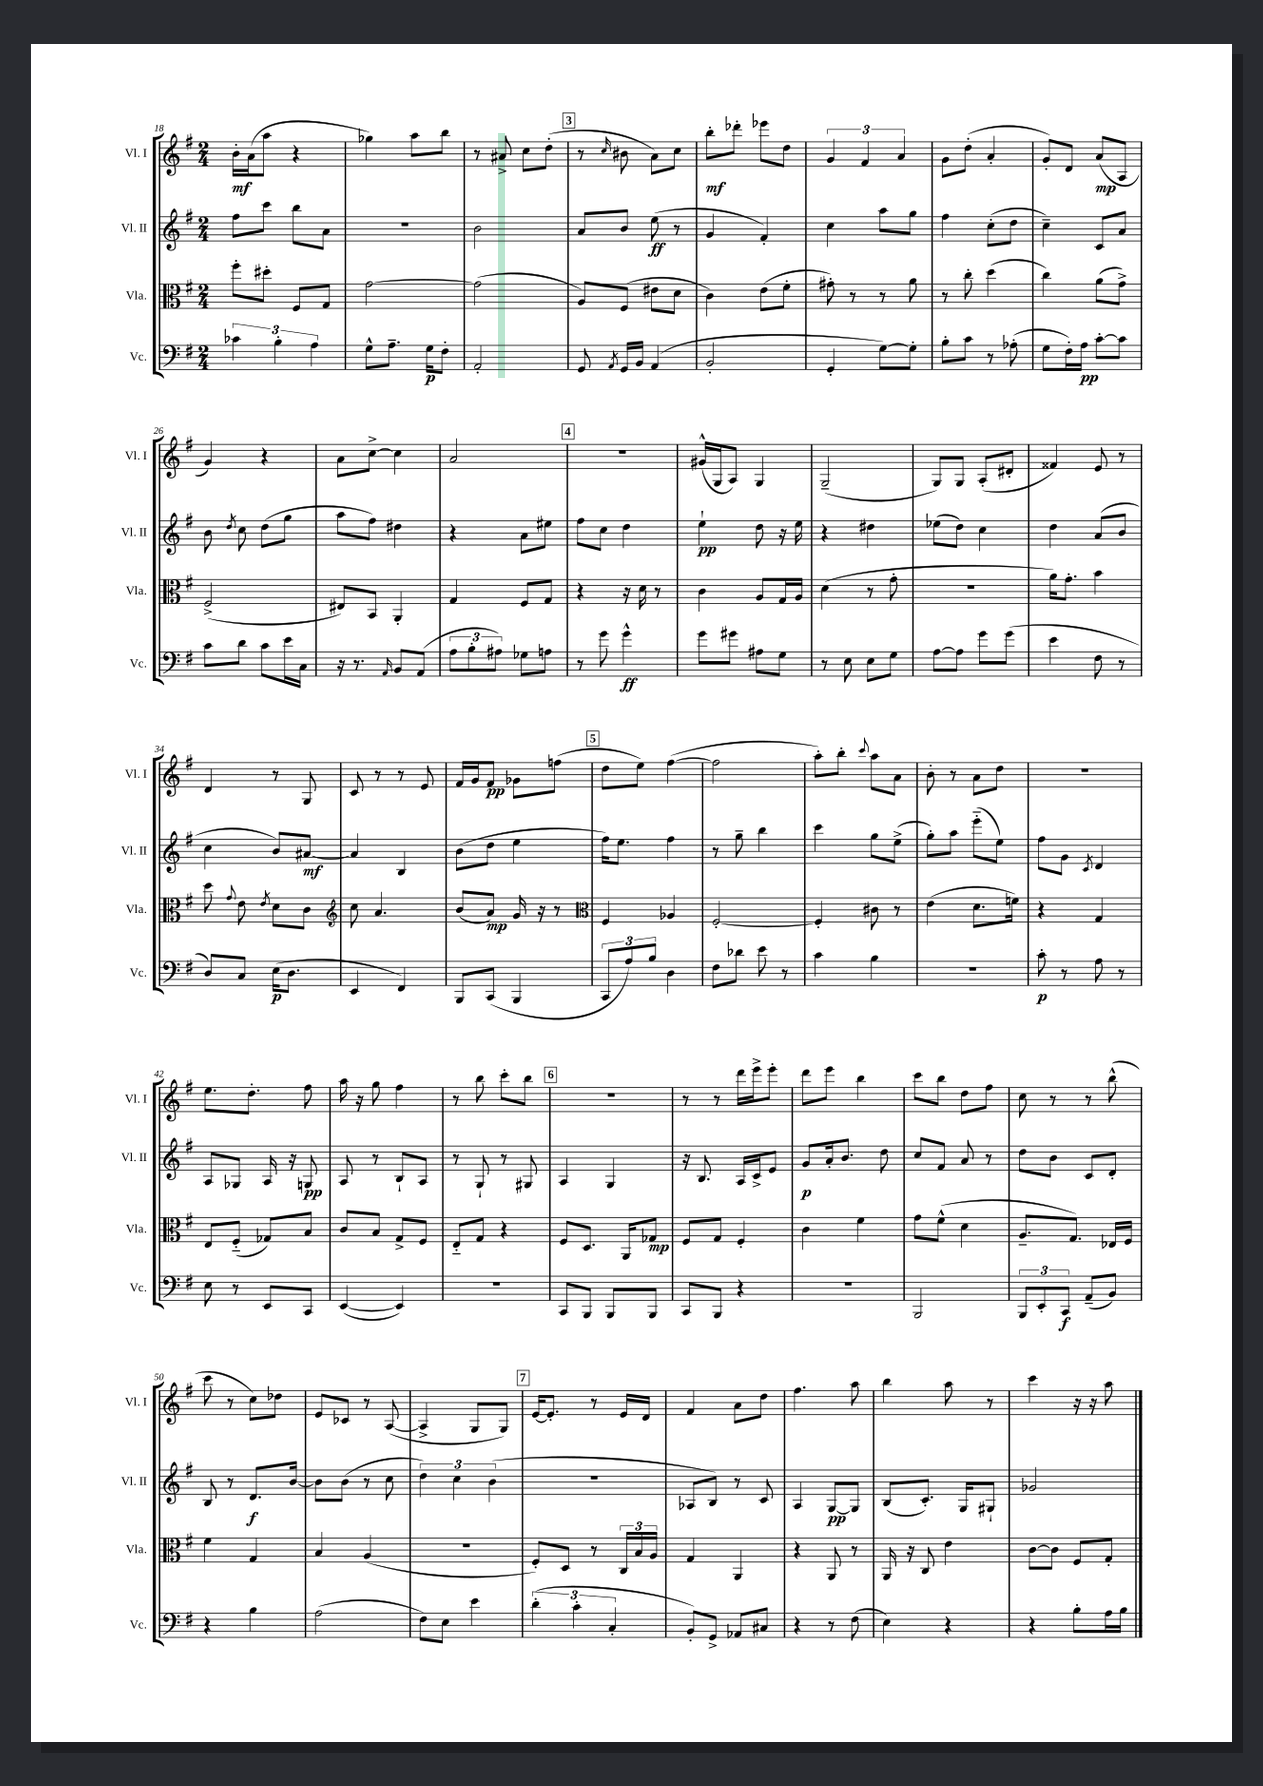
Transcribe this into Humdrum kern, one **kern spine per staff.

**kern	**kern	**kern	**kern
*staff4	*staff3	*staff2	*staff1
*clefF4	*clefC3	*clefG2	*clefG2
*k[f#]	*k[f#]	*k[f#]	*k[f#]
*M2/4	*M2/4	*M2/4	*M2/4
6c-	8ff#'	8ff#	16b'
.	.	.	(16a
.	8dd#'	8ccc	8aa
6B'	.	.	.
.	8F#	8bb	4r
6A	.	.	.
.	8G	8a	.
=	=	=	=
8G^^	[2g	2r	4gg-)
8.A~	.	.	.
.	.	.	8aa
16G	.	.	.
8F#'	.	.	8bb
=	=	=	=
2AA'	(2g]	2b	8r
.	.	.	8a#^
.	.	.	8cc
.	.	.	(8dd'
=	=	=	=
8GG	8A)	8a	8r
8qAA	.	.	16qqcc
16GG	(8F#	8b	8b#
16BB	.	.	.
(4AA	8e#	(8ee	8a)
.	8d	8r	8cc
=	=	=	=
2BB'	4c)	4g	8bb'
.	.	.	8ddd-'
.	(8e	4f#')	8eee-
.	8f#'	.	8dd
=	=	=	=
4GG'	8g#')	4cc	6g
.	8r	.	.
.	.	.	6f#
[8G)	8r	8aa	.
.	.	.	6a
8G']	8a	8gg	.
=	=	=	=
8B'	8r	4ff#	8g
8c	8cc'	.	(8dd'
8r	(4dd	(8cc'	4a'
(8A-'	.	8dd	.
=	=	=	=
8G	4cc)	4cc~)	8g')
16F#')	.	.	8d
16A	.	.	.
[8c'	(8a	8c	(8a
8c]	8g^)	8a	8A
=	=	=	=
8c	(2F#^	8b	4g)
.	.	8qdd	.
8d	.	8cc	.
8c	.	(8dd	4r
16e	.	8gg	.
16C	.	.	.
=	=	=	=
16r	8E#)	8aa	8a
8.r	.	.	.
.	8BB	8ff#)	[8cc^
16qqAA	.	.	.
8BB	4AA'	4dd#	4cc]
(8AA	.	.	.
=	=	=	=
12A	4G	4r	2a
12B'	.	.	.
12A#)	.	.	.
8G-	8F#	8a	.
8A	8G	8ee#	.
=	=	=	=
8r	4r	8ff#	2r
8g	.	8cc	.
4g^^	16r	4dd	.
.	16d	.	.
.	8r	.	.
=	=	=	=
8g	4c	4ee`	(16g#^^
.	.	.	16G
8g#	.	.	8A)
8A#	8A	8dd	4G
8G	16G	16r	.
.	16A	16ee	.
=	=	=	=
8r	(4d	4r	(2G~
8E	.	.	.
8E	8r	4dd#	.
8G	8g'	.	.
=	=	=	=
[8A	2r	(8ee-	8G)
8A]	.	8dd)	8G
8g	.	4cc	(8A'
(8g	.	.	8d#'
=	=	=	=
4e	16a)	4dd	4f##)
.	8.g'	.	.
8F#	4b	(8a	8e
8r	.	8b	8r
=	=	=	=
8D)	8dd	4cc	4d
.	8qqg	.	.
8C	8e	.	.
.	8qe	.	.
(16E	8d	8b)	8r
8.D	.	.	.
.	8c	[8a#	8G
=	=	=	=
*	*clefG2	*	*
4EE	8cc	4a#]	8c
.	4.a	.	8r
4FF#)	.	4B	8r
.	.	.	8e
=	=	=	=
8BBB	(8b	(8b	16f#
.	.	.	16g
(8CC	8a)	8dd	8f#
4BBB	16g	4ee	8g-
.	16r	.	.
.	8r	.	(8ff
=	=	=	=
*	*clefC3	*	*
12CC	4F#	16ff#)	8dd
.	.	8.ee	.
12A)	.	.	.
.	.	.	8ee)
12B	.	.	.
4D	4A-	4ff#	([4ff#
=	=	=	=
8F#	[2F#'	8r	2ff#]
8d-	.	8gg~	.
8e	.	4bb	.
8r	.	.	.
=	=	=	=
4c	4F#']	4ccc	8aa')
.	.	.	8bb'
.	.	.	8qqccc
4B	8c#	8gg	8aa
.	8r	(8ee^	8a
=	=	=	=
2r	(4e	8gg')	8b'
.	.	8aa	8r
.	8.d	(8eee'~	8a
.	.	8ee)	8dd
.	16f)	.	.
=	=	=	=
8c'	4r	8ff#	2r
8r	.	8g	.
.	.	8qc	.
8A	4G	4d	.
8r	.	.	.
=	=	=	=
8E	8E	8A	8.ee
8r	(8F#'~	8G-	.
.	.	.	8.dd'
8EE	8G-)	16A	.
.	.	16r	.
8CC	8B	8G	8ff#
=	=	=	=
([4EE	8c	8A	16aa
.	.	.	16r
.	8B	8r	8gg
4EE])	8G^	8B`	4ff#
.	8F#	8A	.
=	=	=	=
2r	8E'~	8r	8r
.	8G	8G`	8bb
.	4r	8r	8ccc'
.	.	8G#	8bb
=	=	=	=
8CC	8F#	4A	2r
8BBB	8.D	.	.
8BBB	.	4G	.
.	16AA	.	.
8BBB	8G-	.	.
=	=	=	=
8CC	8F#	16r	8r
.	.	8.B	.
8BBB	8G	.	8r
4r	4F#'	16A	16ddd
.	.	16c^	16eee^
.	.	8e	8eee'
=	=	=	=
2r	4c	8g	8ddd
.	.	16a'	8eee
.	.	8.b	.
.	4f#	.	4bb
.	.	8dd	.
=	=	=	=
2BBB	8g	8cc	8ccc
.	(8f#^^	8f#	8bb
.	4d	8a	8dd
.	.	8r	8ff#
=	=	=	=
12BBB	8.A~	8dd	8cc
12EE'	.	.	.
.	.	8b	8r
12CC	.	.	.
.	8.G)	.	.
(8AA~	.	8c	8r
8BB)	16E-	8d'	(8bb^^
.	16F#	.	.
=	=	=	=
4r	4f#	8B	8ccc
.	.	8r	8r
4B	4G	8.d	8cc)
.	.	.	8dd-
.	.	[16b	.
=	=	=	=
(2A	4B	8b]	8e
.	.	(8b	8c-
.	(4A	8r	8r
.	.	8cc	([8A
=	=	=	=
8F#)	2r	6dd)	4A^]
8E	.	.	.
.	.	6cc	.
4e	.	.	8G
.	.	(6b	.
.	.	.	8G)
=	=	=	=
(6d'	8F#')	2r	[16e
.	.	.	8.e']
.	8D	.	.
6c'	.	.	.
.	8r	.	8r
6C'	.	.	.
.	24C	.	16e
.	24B	.	.
.	.	.	16d
.	24A	.	.
=	=	=	=
8BB')	4G	8A-	4f#
8GG^	.	8B)	.
8AA-	4AA	8r	8a
8C#	.	8c	8dd
=	=	=	=
4r	4r	4A	4.ff#
8r	8AA	[8G	.
(8F#	8r	8G]	8aa
=	=	=	=
4E)	16AA	(8B	4bb
.	16r	.	.
.	8C	8.c')	.
4r	4e	.	8aa
.	.	16G	.
.	.	8G#`	8r
=	=	=	=
4r	[8c	2g-	4ccc
.	8c]	.	.
8B'	8F#	.	16r
.	.	.	16r
16A	8G'	.	8aa
16B	.	.	.
==	==	==	==
*-	*-	*-	*-
